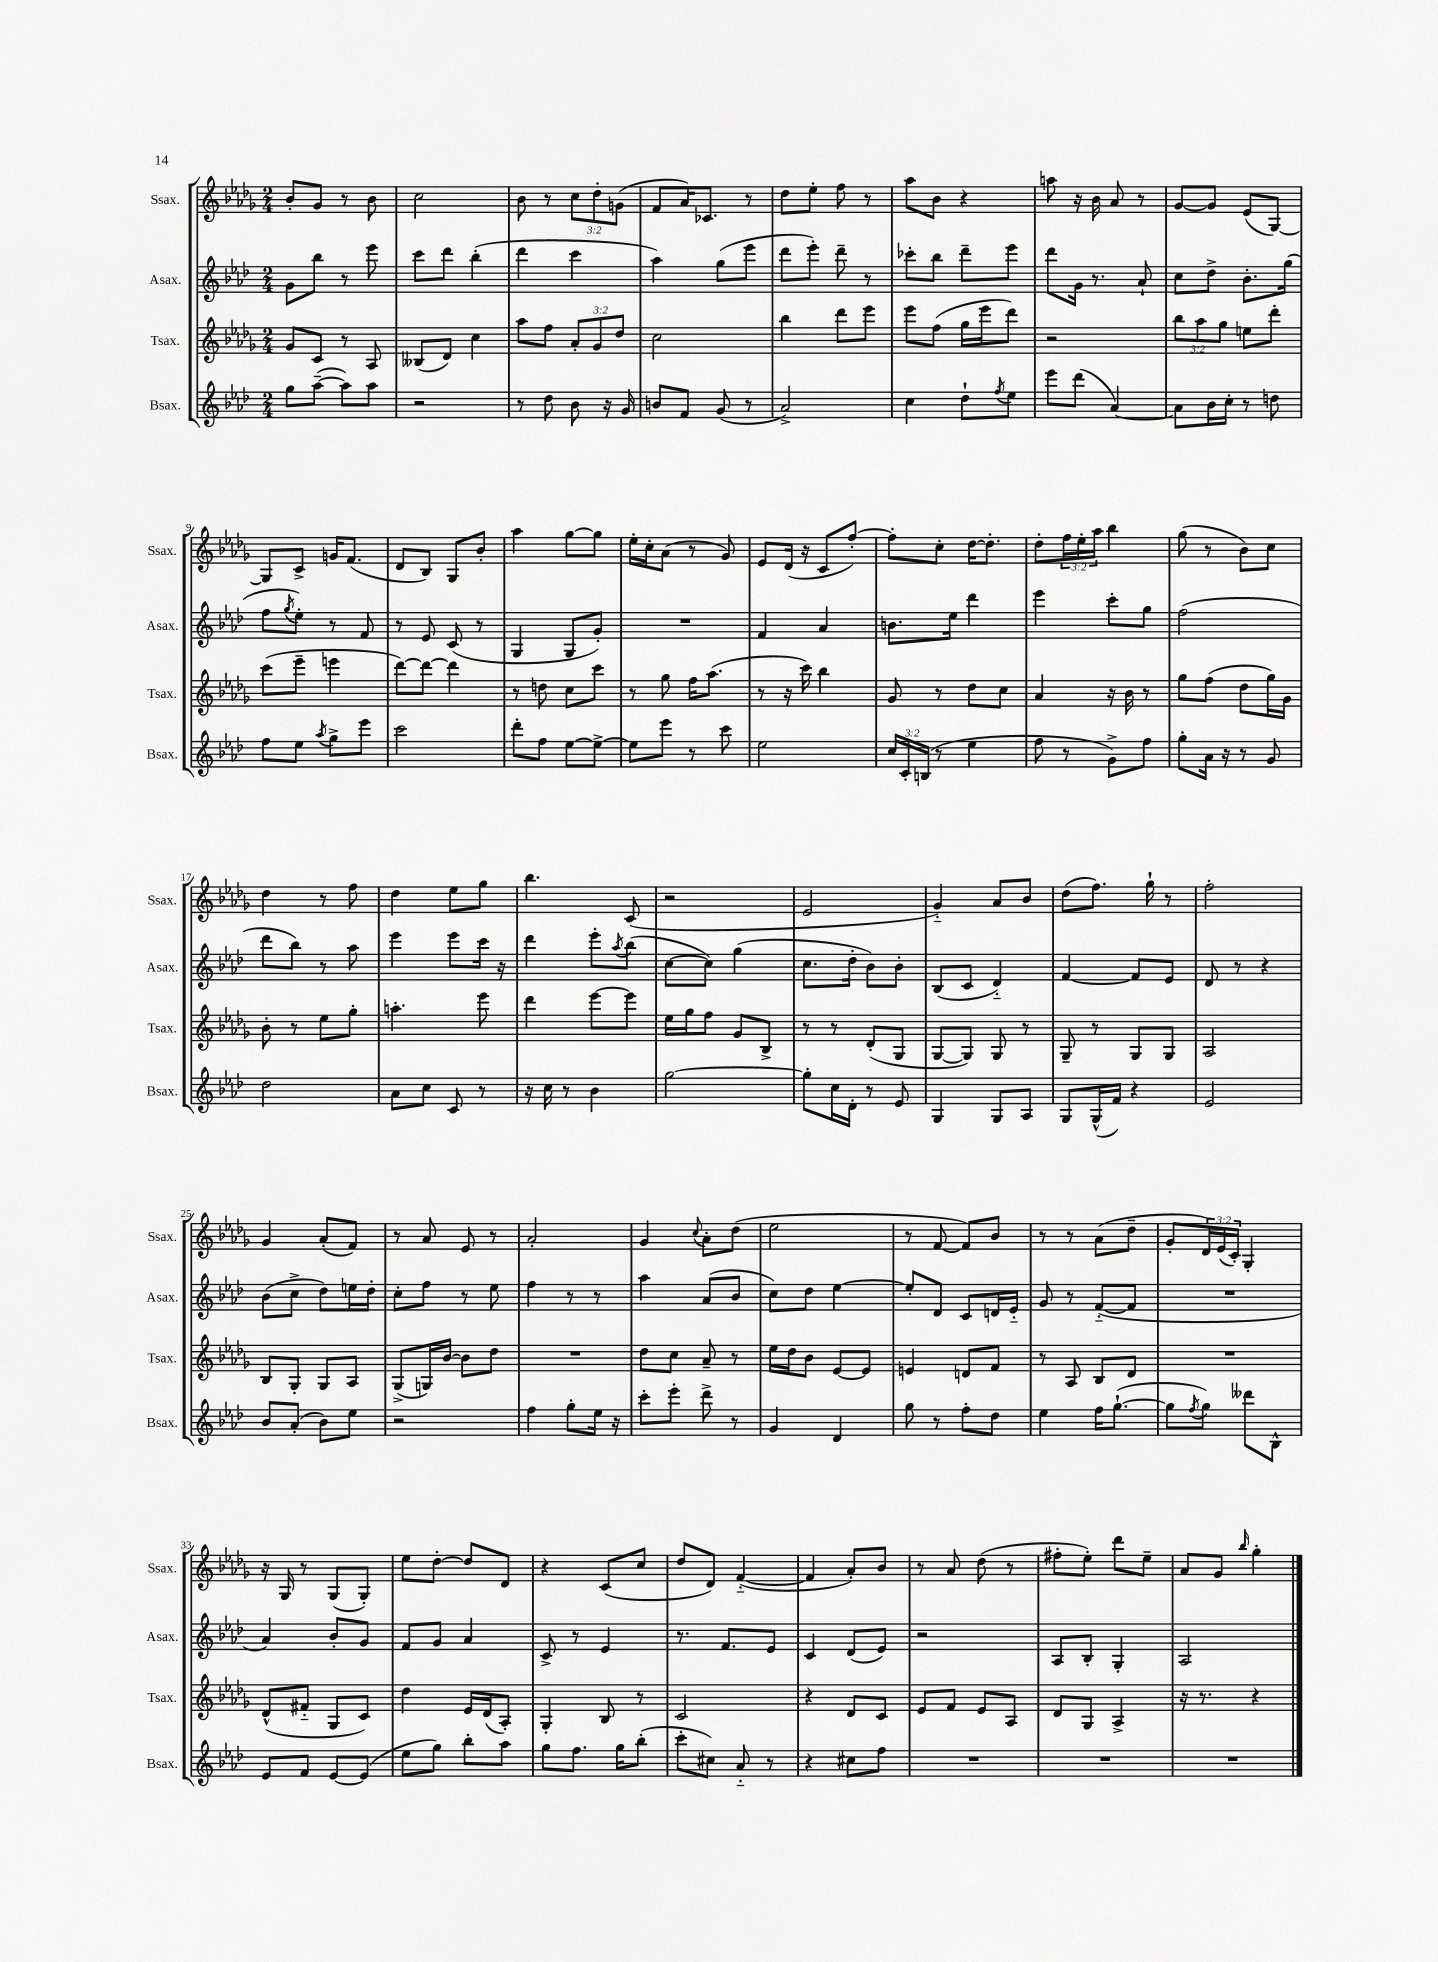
<<
\new StaffGroup <<
\new Staff = "s0" \with { instrumentName = "Ssax." shortInstrumentName = "Ssax." } {
    \clef treble \key des \major \numericTimeSignature \time 2/4 \override Staff.TupletNumber.text = #tuplet-number::calc-fraction-text
    bes'8-. ges'8 r8 bes'8 |
    c''2 |
    bes'8 r8 \tuplet 3/2 { c''8 des''8-. g'8( } |
    f'8 aes'16) ces'8. r8 |
    des''8 ees''8-. f''8 r8 |
    aes''8 bes'8 r4 |
    a''8 r16 bes'16 aes'8 r8 |
    ges'8~ ges'8 ees'8( ges8~) |
    ges8 c'8-> g'16 f'8.( |
    des'8 bes8) ges8 bes'8-. |
    aes''4 ges''8~ ges''8 |
    ees''16-. c''16-. aes'8( r8 ges'8) |
    ees'8 des'16( r16 c'8 f''8~-.) |
    f''8-. c''8-. des''16~ des''8.-. |
    des''8-. \tuplet 3/2 { f''16 ees''16-. aes''16 } bes''4 |
    ges''8( r8 bes'8) c''8 |
    des''4 r8 f''8 |
    des''4 ees''8 ges''8 |
    bes''4. c'8( |
    r2 |
    ees'2 |
    ges'4-_) aes'8 bes'8 |
    des''8( f''8.) ges''16-! r8 |
    f''2-. |
    ges'4 aes'8-.( f'8) |
    r8 aes'8 ees'8 r8 |
    aes'2-. |
    ges'4 \appoggiatura { c''8 } aes'8-. des''8( |
    ees''2 |
    r8 f'8~ f'8) bes'8 |
    r8 r8 aes'8( des''8-- |
    ges'8-. \tuplet 3/2 { des'16) ees'16( c'16-.) } ges4-. |
    r16 ges16 r8 ges8( ges8-.) |
    ees''8 des''8~-. des''8 des'8 |
    r4 c'8( c''8 |
    des''8 des'8) f'4~-_( |
    f'4 aes'8-.) bes'8 |
    r8 aes'8 des''8( r8 |
    fis''8-. ees''8-.) des'''8 ees''8-- |
    aes'8 ges'8 \grace { bes''16 } ges''4-. \bar "|." |
}
\new Staff = "s1" \with { instrumentName = "Asax." shortInstrumentName = "Asax." } {
    \clef treble \key aes \major \numericTimeSignature \time 2/4
    g'8 bes''8 r8 ees'''8 |
    c'''8 des'''8 bes''4-.( |
    des'''4 c'''4 |
    aes''4) g''8( ees'''8 |
    des'''8 ees'''8-.) des'''8-- r8 |
    ces'''8-. bes''8 des'''8-- ees'''8 |
    des'''8 g'16 r8. aes'8-! |
    c''8 des''8-> bes'8.-. g''16( |
    f''8 \acciaccatura { g''8 } ees''8-.) r8 f'8 |
    r8 ees'8 c'8( r8 |
    g4 g8 g'8-.) |
    R2 |
    f'4 aes'4 |
    b'8. ees''16 des'''4 |
    ees'''4 c'''8-. g''8 |
    f''2( |
    des'''8 bes''8) r8 aes''8 |
    ees'''4 ees'''8 c'''16 r16 |
    des'''4 ees'''8-. \acciaccatura { aes''8 } bes''8( |
    c''8~ c''8) g''4( |
    c''8. des''16-. bes'8) bes'8-. |
    bes8( c'8 des'4-_) |
    f'4~ f'8 ees'8 |
    des'8 r8 r4 |
    bes'8( c''8-> des''8) e''16 des''16-. |
    c''8-. f''8 r8 ees''8 |
    f''4 r8 r8 |
    aes''4 aes'8( bes'8 |
    c''8) des''8 ees''4~ |
    ees''8-. des'8 c'8 d'16 ees'16-_ |
    g'8 r8 f'8~-_( f'8 |
    R2 |
    aes'4) bes'8-. g'8 |
    f'8 g'8 aes'4 |
    c'8-> r8 ees'4 |
    r8. f'8. ees'8 |
    c'4 des'8( ees'8) |
    r2 |
    aes8 bes8-. g4-. |
    aes2 \bar "|." |
}
\new Staff = "s2" \with { instrumentName = "Tsax." shortInstrumentName = "Tsax." } {
    \clef treble \key des \major \numericTimeSignature \time 2/4 \override Staff.TupletNumber.text = #tuplet-number::calc-fraction-text
    ges'8 c'8 r8 aes8 |
    beses8( des'8) c''4 |
    aes''8 f''8 \tuplet 3/2 { aes'8-. ges'8 des''8 } |
    c''2 |
    bes''4 des'''8 ees'''8 |
    ees'''8 f''8( ges''16 ees'''16 des'''8) |
    r2 |
    \tuplet 3/2 { bes''8 aes''8 ges''8 } e''8 des'''8-. |
    c'''8( ees'''8-- e'''4 |
    des'''8~) des'''8~ des'''4 |
    r8 d''8 c''8 c'''8 |
    r8 ges''8 f''16 aes''8.( |
    r8 r16 c'''16) bes''4 |
    ges'8 r8 des''8 c''8 |
    aes'4 r16 bes'16 r8 |
    ges''8 f''8( des''8 ges''16) ges'16 |
    bes'8-. r8 ees''8 ges''8-. |
    a''4.-. ees'''8 |
    des'''4 ees'''8~ ees'''8 |
    ees''16 ges''16 f''8 ges'8 bes8-> |
    r8 r8 des'8-.( ges8 |
    ges8~ ges8) ges8 r8 |
    ges8-- r8 ges8 ges8 |
    aes2 |
    bes8 ges8-. ges8 aes8 |
    ges8->( g16) bes'16~ bes'8 des''8 |
    R2 |
    des''8 c''8 aes'8-- r8 |
    ees''16 des''16 bes'8 ees'8~ ees'8 |
    e'4 d'8 f'8 |
    r8 aes8 bes8 des'8 |
    R2 |
    des'8-^( fis'8-_ ges8 c'8) |
    des''4 ees'16 des'16( aes8-.) |
    ges4-. bes8 r8 |
    c'2 |
    r4 des'8 c'8 |
    ees'8 f'8 ees'8 aes8 |
    des'8 ges8 aes4-> |
    r16 r8. r4 \bar "|." |
}
\new Staff = "s3" \with { instrumentName = "Bsax." shortInstrumentName = "Bsax." } {
    \clef treble \key aes \major \numericTimeSignature \time 2/4 \override Staff.TupletNumber.text = #tuplet-number::calc-fraction-text
    g''8 aes''8~--( aes''8) aes''8 |
    r2 |
    r8 des''8 bes'8 r16 g'16 |
    b'8 f'8 g'8( r8 |
    aes'2->) |
    c''4 des''8-! \acciaccatura { f''8 } ees''8 |
    ees'''8 des'''8( aes'4~) |
    aes'8 bes'16 c''16-. r8 d''8 |
    f''8 ees''8 \acciaccatura { aes''8 } g''8-> ees'''8 |
    c'''2 |
    des'''8-. f''8 ees''8~ ees''8~-> |
    ees''8 ees'''8 r8 c'''8 |
    ees''2 |
    \tuplet 3/2 { c''16 c'16-. b16( } r8 ees''4 |
    f''8 r8 g'8->) f''8 |
    g''8-. aes'16 r16 r8 g'8 |
    des''2 |
    aes'8 c''8 c'8 r8 |
    r16 c''16 r8 bes'4 |
    g''2~ |
    g''8-. c''16 des'16-. r8 ees'8 |
    g4 g8 aes8 |
    g8 g16-^( f'16) r4 |
    ees'2 |
    bes'8 aes'8-.( bes'8) ees''8 |
    r2 |
    f''4 g''8-. ees''16 r16 |
    c'''8-. ees'''8-. des'''8-> r8 |
    g'4 des'4 |
    g''8 r8 f''8-. des''8 |
    ees''4 f''16 g''8.~-!( |
    g''8 \acciaccatura { f''8 } g''8) deses'''8 bes8-^ |
    ees'8 f'8 ees'8~ ees'8( |
    ees''8 g''8) bes''8-. aes''8 |
    g''8 f''8. g''16 bes''8-.( |
    c'''8-. cis''8) aes'8-_ r8 |
    r4 cis''8 f''8 |
    R2 |
    R2 |
    R2 \bar "|." |
}
>>
>>
